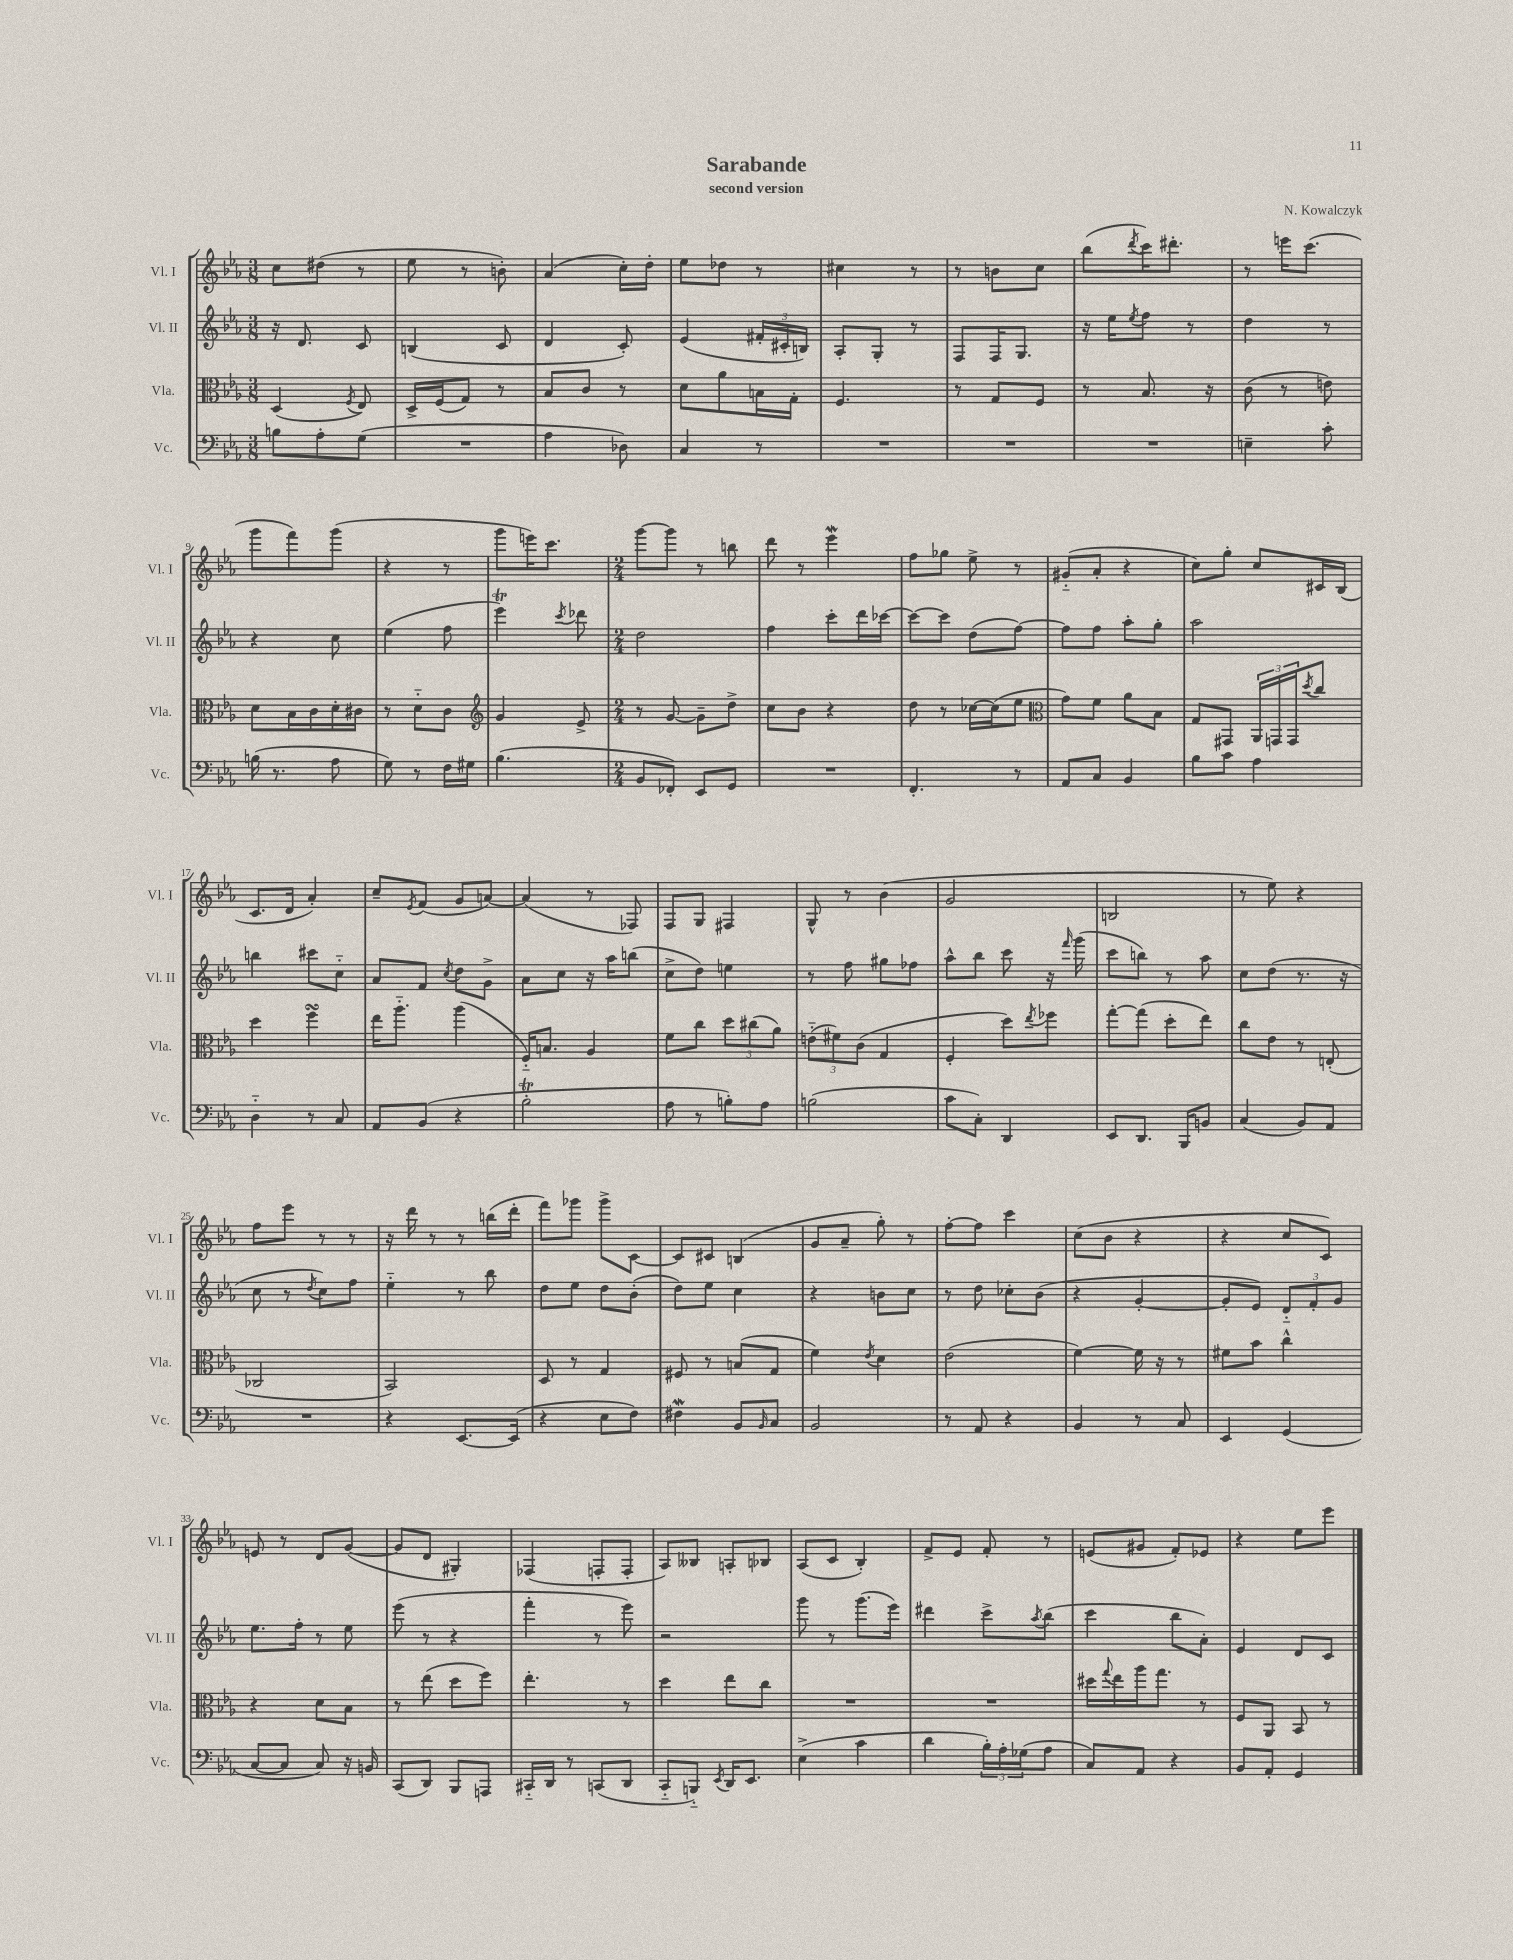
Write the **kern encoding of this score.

**kern	**kern	**kern	**kern
*staff4	*staff3	*staff2	*staff1
*clefF4	*clefC3	*clefG2	*clefG2
*k[b-e-a-]	*k[b-e-a-]	*k[b-e-a-]	*k[b-e-a-]
*M3/8	*M3/8	*M3/8	*M3/8
8B	(4D	16r	8cc
.	.	8.d	.
8A-'	.	.	(8dd#
.	8qF	.	.
(8G	8E-)	8c	8r
=	=	=	=
4.r	16D^	(4B	8ee-
.	(16F	.	.
.	8G)	.	8r
.	8r	8c	8b')
=	=	=	=
4A-	8B-	4d	(4a-
.	8c	.	.
8D-)	8r	8c')	16cc')
.	.	.	16dd'
=	=	=	=
4C	8d	(4e-	8ee-
.	8a-	.	8dd-
8r	16B	24f#'	8r
.	.	24c#'	.
.	16G'	.	.
.	.	24B)	.
=	=	=	=
4.r	4.F	8A-'	4cc#
.	.	8G'	.
.	.	8r	8r
=	=	=	=
4.r	8r	8F	8r
.	8G	16F	8b
.	.	8.G	.
.	8F	.	8cc
=	=	=	=
4.r	8r	16r	(8bb-
.	.	16ee-	.
.	.	8qee-	8qddd
.	8.B-	8ff	16ccc)
.	.	.	8.ddd#'
.	.	8r	.
.	16r	.	.
=	=	=	=
4E~	(8c	4dd	8r
.	8r	.	16eee
.	.	.	(8.ccc
8c'	8e)	8r	.
=	=	=	=
(16B	8d	4r	8ggg
8.r	.	.	.
.	16B-	.	8fff)
.	16c	.	.
8A-	16d'	8cc	(8ggg
.	16c#	.	.
=	=	=	=
8G)	8r	(4ee-	4r
8r	8d'~	.	.
16F	8c	8ff	8r
16G#	.	.	.
=	=	=	=
*	*clefG2	*	*
(4.B-	4g	4eee-)	8ggg
.	.	.	16eee)
.	.	.	8.ccc
.	.	8qccc	.
.	8e-^	8ddd-	.
=	=	=	=
*M2/4	*M2/4	*M2/4	*M2/4
8BB-	8r	2dd	[8ggg
8FF-')	[8g	.	8ggg]
8EE-	8g~]	.	8r
8GG	8dd^	.	8bb
=	=	=	=
2r	8cc	4ff	8ddd
.	8b-	.	8r
.	4r	8ccc'	4eee-
.	.	16ddd	.
.	.	[16ccc-	.
=	=	=	=
4.FF'	8dd	8ccc-_	8ff
.	8r	8ccc-]	8gg-
.	[16cc-	(8dd	8ee-^
.	(16cc-]	.	.
8r	8ee-	[8ff)	8r
=	=	=	=
*	*clefC3	*	*
8AA-	8g)	8ff]	(8g#'~
8C	8f	8ff	8a-'
4BB-	8a-	8aa-'	4r
.	8B-	8gg'	.
=	=	=	=
8B-	8G	2aa-	8cc)
8c	8GG#	.	8gg'
4A-	24AA-	.	8cc
.	24GG	.	.
.	24GG	.	.
.	8qdd	.	.
.	8cc	.	16c#
.	.	.	(16B-
=	=	=	=
4D'~	4dd	4bb	8.c
.	.	.	16d
8r	4ff	8ccc#	4a-')
8C	.	8cc'~	.
=	=	=	=
8AA-	16ee-	8a-	8cc~
.	8.aa-'~	.	.
.	.	.	8qe-
(8BB-	.	8f	(8f
.	.	8qcc	.
4r	(4aa-	8dd	8g
.	.	8g^	[8a)
=	=	=	=
2B-'	16F'~)	8a-	(4a]
.	8.B	.	.
.	.	8cc	.
.	4A-	16r	8r
.	.	16aa-	.
.	.	(8bb	8F-)
=	=	=	=
8A-	8f	8cc^	8F
8r	8cc	8dd)	8G
8B')	12dd	4ee	4F#
.	(12cc#	.	.
8A-	.	.	.
.	12a-)	.	.
=	=	=	=
(2B	(12e'~	8r	8G^^
.	12f#)	.	.
.	.	8ff	8r
.	(12c	.	.
.	4G	8gg#	(4b-
.	.	8ff-	.
=	=	=	=
8c	4F'	8aa-^^	2g
8C')	.	8bb-	.
4DD	8dd)	8ccc	.
.	8qee-	.	.
.	8ff-	16r	.
.	.	16qqfff	.
.	.	(16ggg	.
=	=	=	=
8EE-	[8gg'	8ccc	2B
8.DD	(8gg]	8bb)	.
.	8dd'	8r	.
16BBB-	.	.	.
8BB	8ee-)	8aa-	.
=	=	=	=
(4C	8cc	8cc	8r
.	8e-	(8dd	8ee-)
8BB-)	8r	8.r	4r
8AA-	(8E'	.	.
.	.	16r	.
=	=	=	=
2r	2C-	8cc	8ff
.	.	8r	8eee-
.	.	8qdd	.
.	.	8cc)	8r
.	.	8ff	8r
=	=	=	=
4r	2BB-)	4ee-'~	16r
.	.	.	16ddd
.	.	.	8r
[8.EE-	.	8r	8r
.	.	8bb-	(16bb
(16EE-]	.	.	16ddd'
=	=	=	=
4r	8D	8dd	8fff)
.	8r	8ee-	8ggg-
8E-	4G	8dd	8ggg-^
8F)	.	(8b-'	[8c
=	=	=	=
4F#	8F#	8dd)	8c]
.	8r	8ee-	8c#
8BB-	(8B	4cc	(4B
16qqBB-	.	.	.
8C	8G	.	.
=	=	=	=
2BB-	4f)	4r	8g
.	.	.	8a-~
.	8qe-	.	.
.	4d	8b	8gg')
.	.	8cc	8r
=	=	=	=
8r	(2e-	8r	[8ff'
8AA-	.	8dd	8ff]
4r	.	8cc-'	4ccc
.	.	(8b-	.
=	=	=	=
4BB-	[4f)	4r	(8cc
.	.	.	8b-
8r	16f]	[4g'	4r
.	16r	.	.
8C	8r	.	.
=	=	=	=
4EE-	8f#	8g']	4r
.	8b-	8e-)	.
(4GG	4cc^^	12d'~	8cc
.	.	12f'	.
.	.	.	8c)
.	.	12g	.
=	=	=	=
[8C	4r	8.ee-	8e
8C]	.	.	8r
.	.	16ff'	.
8C)	8d	8r	8d
16r	8B-	8ee-	([8g
16BB	.	.	.
=	=	=	=
(8CC	8r	(8eee-	8g]
8DD)	(8ee-	8r	8d
8BBB-	8dd	4r	4G#')
8AAA	8ff)	.	.
=	=	=	=
16CC#'~	4.ee-'	4fff'	(4F-
16DD	.	.	.
8r	.	.	.
(8CC	.	8r	8F'
8DD	8r	8eee-)	8F'
=	=	=	=
8CC'~	4dd	2r	8A-)
8BBB'~)	.	.	8B--
8qEE-	.	.	.
16DD	8ee-	.	8A'
8.EE-	.	.	.
.	8cc	.	8B-
=	=	=	=
(4E-^	2r	8ggg	(8A-
.	.	8r	8c
4c	.	(8.ggg	4B-')
.	.	16eee-)	.
=	=	=	=
4d	2r	4ddd#	8f^
.	.	.	8e-
24B-')	.	8ccc^	8f'
24A-'	.	.	.
(24G-	.	.	.
.	.	8qaa-	.
8A-	.	(8bb-	8r
=	=	=	=
8C)	16dd#	4ccc	(8e
.	8qqgg	.	.
.	16ee-	.	.
8AA-	16aa-	.	8g#
.	8.gg	.	.
4r	.	8bb-	8f')
.	8r	8a-')	8e-
=	=	=	=
8BB-	8F	4e-	4r
8AA-'	8AA-	.	.
4GG	8BB-	8d	8ee-
.	8r	8c	8eee-
==	==	==	==
*-	*-	*-	*-
